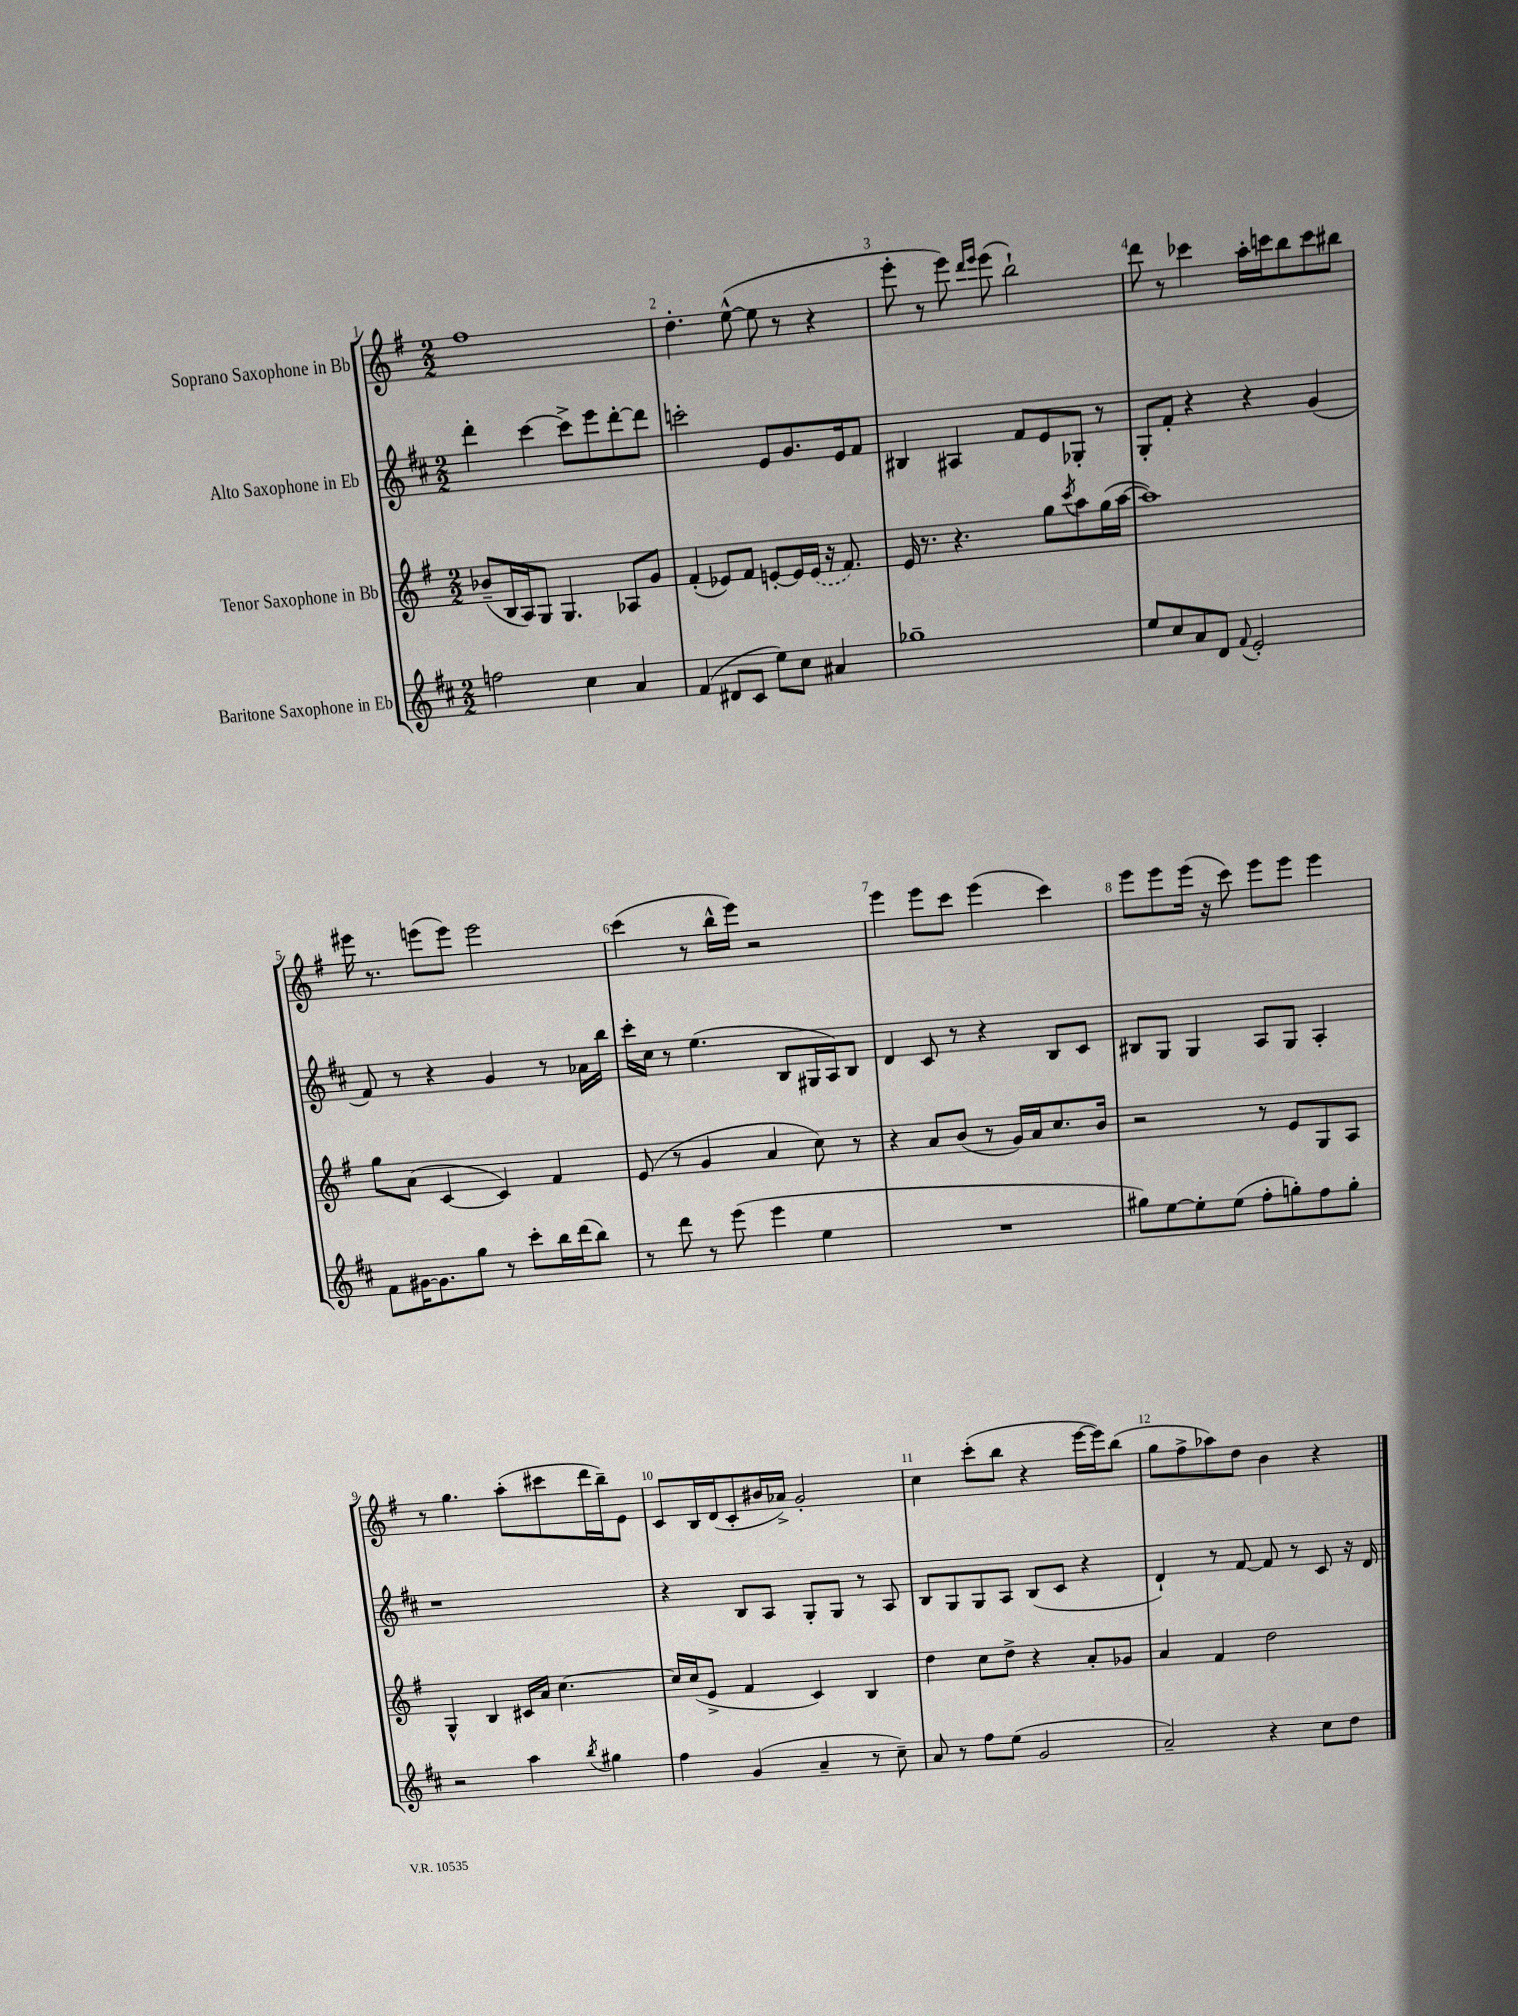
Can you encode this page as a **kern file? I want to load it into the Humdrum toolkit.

**kern	**kern	**kern	**kern
*staff4	*staff3	*staff2	*staff1
*clefG2	*clefG2	*clefG2	*clefG2
*k[f#c#]	*k[f#]	*k[f#c#]	*k[f#]
*M2/2	*M2/2	*M2/2	*M2/2
2ff	(8b-~	4ddd'	1ff#
.	16B	.	.
.	16A)	.	.
.	8G	[4ccc#	.
.	4.G	.	.
4cc#	.	8ccc#^]	.
.	.	8eee	.
4a	8A-	[8ddd'	.
.	8g	8ddd]	.
=	=	=	=
(4f#	(4f#'	2ccc'	4.dd'
8d#	8e-)	.	.
8c#	8f#	.	([8ee^^
8ee)	[8e'	8e	8ee]
8cc#	16e]	8.g	8r
.	(16e	.	.
4a#	16r	.	4r
.	8.f#)	16e	.
.	.	8f#	.
=	=	=	=
1gg-~	16e	4B#	8eee'
.	8.r	.	.
.	.	.	8r
.	4.r	4A#	8eee)
.	.	.	16qqddd
.	.	.	16qqeee
.	.	.	(8eee
.	.	8f#	2bb`)
.	8gg	8e	.
.	8qccc	.	.
.	8aa	8G-'	.
.	(16gg	8r	.
.	[16aa	.	.
=	=	=	=
8ee	1aa])	8G'	8ddd
8cc#	.	8f#'	8r
8a	.	4r	4ccc-
8d	.	.	.
8qqf#	.	.	.
2e'	.	4r	16aa'
.	.	.	16ccc
.	.	.	8bb
.	.	(4g	8ccc
.	.	.	8bb#
=	=	=	=
8f#	8gg	8f#)	16eee#
.	.	.	8.r
[16g#	(8a	8r	.
8.g#]	.	.	.
.	[4c	4r	(8eee
8gg	.	.	8eee)
8r	4c])	4g	2eee
8ccc#'	.	.	.
16bb	4f#	8r	.
(16ddd	.	.	.
8bb)	.	16a-	.
.	.	16bb	.
=	=	=	=
8r	(8e	16ccc#'	(4ccc
.	.	16cc#	.
8ddd	8r	8r	.
8r	4g	(4.ee	8r
(8eee	.	.	16bb^^
.	.	.	16eee)
4eee	4a	.	2r
.	.	8B	.
4ee	8cc)	16G#	.
.	.	16A)	.
.	8r	8B	.
=	=	=	=
1r	4r	4d	4eee
.	8a	8c#	8eee
.	(8b	8r	8ccc
.	8r	4r	(4eee
.	16g)	.	.
.	16a	.	.
.	8.cc	8B	4ccc)
.	.	8c#	.
.	16b	.	.
=	=	=	=
8gg#)	2r	8B#	8eee
[8ee	.	8G	8eee
8ee']	.	4G	(16eee
.	.	.	16r
(8ee	.	.	8ccc)
8ff#'	8r	8A	8eee
8gg')	8e	8G	8eee
8ff#	8G	4A'	4eee
8gg'	8A	.	.
=	=	=	=
2r	4G^^	1r	8r
.	.	.	4.gg
.	4B	.	.
4aa	16c#	.	(8aa'
.	16a	.	.
.	[4.cc	.	8ccc#
8qbb	.	.	.
4gg#	.	.	16ddd
.	.	.	16bb~)
.	.	.	8e
=	=	=	=
4ff#	16cc]	4r	8c
.	(16cc	.	.
.	8e^	.	16B
.	.	.	(16d
(4g	4f#	8B	8c'
.	.	8A	16b#
.	.	.	16a-^)
4a~	4c)	8G'	2g'
.	.	8G	.
8r	4B	8r	.
8cc#~)	.	8A	.
=	=	=	=
8a	4dd	8B	4cc
8r	.	8G	.
8ff#	8cc	8G	(8ccc'
(8ee	8dd^	8A	8bb
2g	4r	(8B	4r
.	.	8c#	.
.	8a'	4r	[16eee
.	.	.	16eee])
.	8g-	.	(8bb
=	=	=	=
2a~)	4a	4d`)	8gg
.	.	.	8ff#^
.	4f#	8r	8aa-)
.	.	[8f#	8dd
4r	2dd	8f#]	4b
.	.	8r	.
8cc#	.	8c#	4r
8dd	.	16r	.
.	.	16d	.
==	==	==	==
*-	*-	*-	*-
